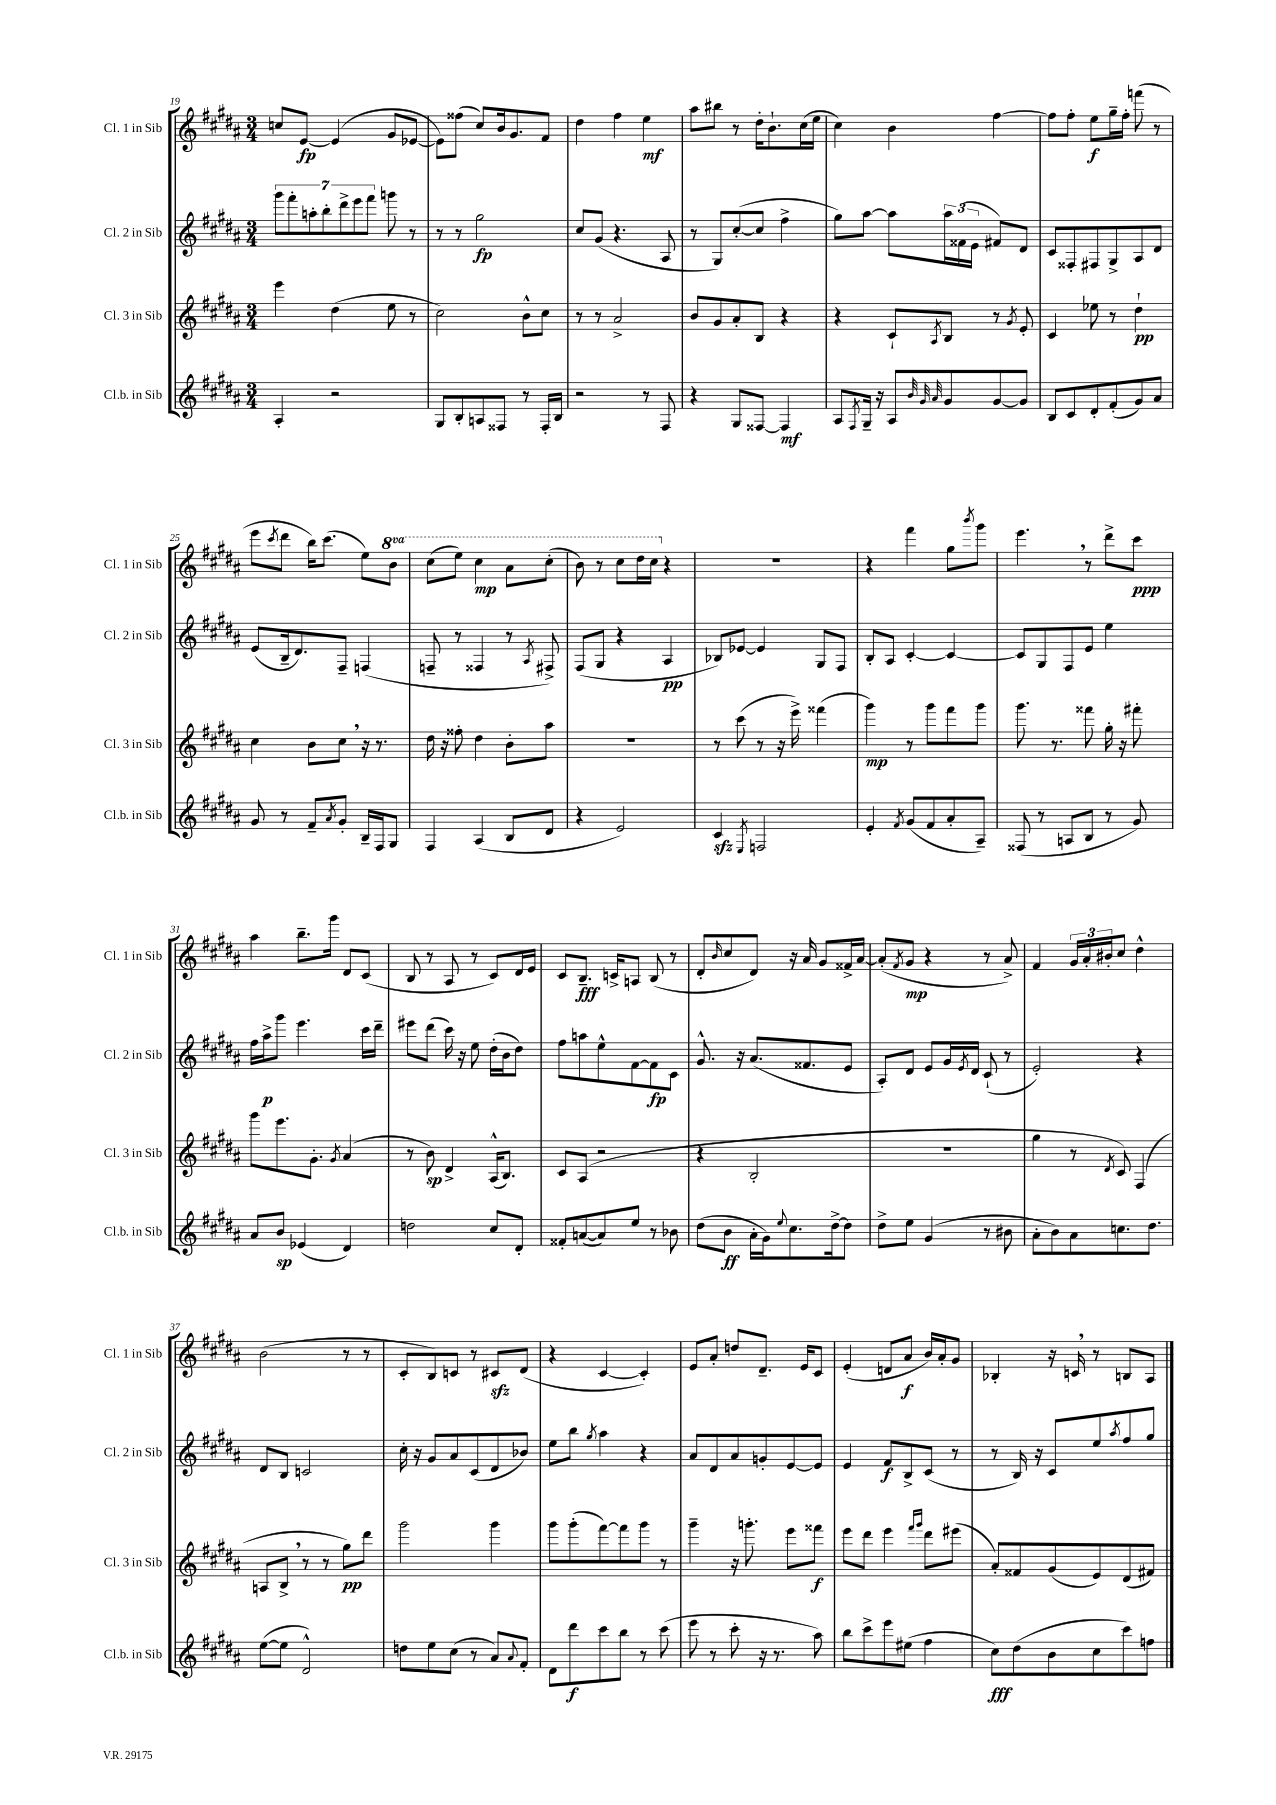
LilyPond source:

<<
\new StaffGroup <<
\new Staff = "s0" \with { instrumentName = "Cl. 1 in Sib" shortInstrumentName = "Cl. 1 in Sib" } {
    \clef treble \key b \major \numericTimeSignature \time 3/4 \set Staff.ottavationMarkups = #ottavation-simple-ordinals
    c''8 e'8~\fp e'4( gis'8 ees'8~ |
    ees'8) fisis''8( cis''8) b'16 gis'8. fis'8 |
    dis''4 fis''4 e''4\mf |
    ais''8 bis''8 r8 dis''16-. b'8.-! cis''16( e''16 |
    cis''4) b'4 fis''4~ |
    fis''8 fis''8-. e''8\f gis''16-- fis''16-. f'''8( r8 |
    e'''8 \acciaccatura { cis'''8 } dis'''8 b''16) cis'''8.( e''8) \ottava #1 b''8 |
    cis'''8( e'''8) cis'''4\mp ais''8 cis'''8-.( |
    b''8) r8 cis'''8 dis'''16 cis'''16 \ottava #0 r4 |
    R2. |
    r4 fis'''4 gis''8 \acciaccatura { b'''8 } gis'''8 |
    e'''4. \breathe r8 dis'''8-> cis'''8\ppp |
    ais''4 b''8.-- gis'''16 dis'8 cis'8( |
    b8 r8 ais8 r8 cis'8) dis'16 e'16 |
    cis'8 b8.--\fff c'16-> a8 b8( r8 |
    dis'8-. \grace { b'16 } cis''8 dis'8) r16 ais'16 gis'8 fisis'16-> ais'16~ |
    ais'8-.( \acciaccatura { fis'8 } gis'8\mp r4 r8 ais'8->) |
    fis'4 \tuplet 3/2 { gis'16 ais'16-. bis'16-. } cis''8 dis''4-^ |
    b'2( r8 r8 |
    cis'8-. b8) c'8 r8 cis'8\sfz dis'8( |
    r4 cis'4~ cis'4-.) |
    e'8 ais'8-. d''8 dis'8.-- e'16 cis'8 |
    e'4-.( d'8 ais'8\f b'16) ais'16-. gis'8 |
    bes4-. r16 c'16 \breathe r8 b8 ais8 \bar "|." |
}
\new Staff = "s1" \with { instrumentName = "Cl. 2 in Sib" shortInstrumentName = "Cl. 2 in Sib" } {
    \clef treble \key b \major \numericTimeSignature \time 3/4
    \tuplet 7/4 { gis'''8 fis'''8-. a''8-. b''8-. dis'''8-> e'''8 fis'''8 } g'''8 r8 |
    r8 r8 gis''2\fp |
    cis''8 gis'8( r4. ais8 |
    r8 gis8) cis''8~-.( cis''8 fis''4-> |
    gis''8) ais''8~ ais''8 \tuplet 3/2 { ais''16 fisis'16( e'16 } fis'8) dis'8 |
    cis'8 fisis8-. fis8 gis8-> ais8 dis'8 |
    e'8( b16-- dis'8.) fis8-- f4( |
    f8-- r8 fisis4 r8 \acciaccatura { ais8 } fis8->) |
    fis8( gis8 r4 ais4\pp |
    bes8) ees'8~ ees'4 gis8 fis8 |
    b8-. ais8 cis'4~-. cis'4~ |
    cis'8 gis8 fis8 e'8 e''4 |
    fis''16 ais''16->\p gis'''8 e'''4. cis'''16 dis'''16-- |
    eis'''8 dis'''8( cis'''16) r16 e''8 dis''16-.( b'16 dis''8) |
    fis''8 a''8 e''8-^ fis'8~ fis'8\fp cis'8 |
    gis'8.-^ r16 ais'8.( fisis'8. e'8 |
    ais8-.) dis'8 e'8 gis'16 \acciaccatura { e'8 } dis'16 cis'8-!( r8 |
    e'2-.) r4 |
    dis'8 b8 c'2 |
    cis''16-. r16 gis'8 ais'8 cis'8( dis'8 bes'8) |
    e''8 b''8 \acciaccatura { gis''8 } ais''4 r4 |
    ais'8 dis'8 ais'8 g'8-. e'8~ e'8 |
    e'4 fis'8\f b8-> cis'8( r8 |
    r8 b16) r16 cis'8 e''8 \acciaccatura { ais''8 } fis''8 gis''8 \bar "|." |
}
\new Staff = "s2" \with { instrumentName = "Cl. 3 in Sib" shortInstrumentName = "Cl. 3 in Sib" } {
    \clef treble \key b \major \numericTimeSignature \time 3/4
    e'''4 dis''4( e''8 r8 |
    cis''2) b'8-^ cis''8 |
    r8 r8 ais'2-> |
    b'8 gis'8 ais'8-. b8 r4 |
    r4 cis'8-! \acciaccatura { ais8 } b8 r8 \acciaccatura { gis'8 } e'8-. |
    cis'4 ees''8 r8 dis''4-!\pp |
    cis''4 b'8 cis''8 \breathe r16 r8. |
    dis''16 r16 fisis''8-. dis''4 b'8-. ais''8 |
    R2. |
    r8 cis'''8( r8 r16 e'''16->) fisis'''4( |
    gis'''4\mp) r8 gis'''8 fis'''8 gis'''8 |
    gis'''8. r8. fisis'''8 gis''16-. r16 fis'''8-. |
    gis'''8 e'''8. gis'8.-. \acciaccatura { gis'8 } ais'4( |
    r8 b'8\sp) dis'4-> ais16-^( b8.) |
    cis'8 ais8( r2 |
    r4 b2-. |
    R2. |
    gis''4 r8 \acciaccatura { dis'8 } cis'8) fis4( |
    a8 b8-> \breathe r8 r8 gis''8\pp) dis'''8 |
    gis'''2 gis'''4 |
    gis'''8 gis'''8-.( fis'''8~) fis'''8 gis'''8 r8 |
    gis'''4-- r16 g'''8.-. e'''8 fisis'''8\f |
    e'''8 dis'''8 e'''4 \grace { fis'''16 gis'''16 } dis'''8 eis'''8( |
    ais'8-.) fisis'8 gis'8( e'8) dis'8( fis'8) \bar "|." |
}
\new Staff = "s3" \with { instrumentName = "Cl.b. in Sib" shortInstrumentName = "Cl.b. in Sib" } {
    \clef treble \key b \major \numericTimeSignature \time 3/4
    ais4-. r2 |
    gis8 b8-. a8 fisis8 r8 fisis16-. b16 |
    r2 r8 fis8 |
    r4 gis8 fisis8~ fisis4\mf |
    ais8 \acciaccatura { fis8 } gis16-- r16 ais8 \grace { b'32 gis'32 ais'32 } gis'8 gis'8~ gis'8 |
    b8 cis'8 dis'8-. fis'8-.( gis'8) ais'8 |
    gis'8 r8 fis'8-- \acciaccatura { ais'8 } gis'8-. b16-- fis16 gis8 |
    fis4 ais4( b8 dis'8 |
    r4 e'2) |
    cis'4\sfz \acciaccatura { e8 } f2 |
    e'4-. \acciaccatura { fis'8 } gis'8( fis'8 ais'8-. ais8--) |
    fisis8( r8 a8 b8 r8 gis'8) |
    ais'8 b'8\sp ees'4( dis'4) |
    d''2 cis''8 dis'8-. |
    fisis'8-. a'8~( a'8) e''8 r8 bes'8 |
    dis''8( b'8\ff ais'16-. gis'16) \appoggiatura { e''8 } cis''8. dis''16~-> dis''8 |
    dis''8-> e''8 gis'4( r8 bis'8 |
    ais'8-. b'8) ais'8 c''8. dis''8. |
    e''8~( e''8 dis'2-^) |
    d''8 e''8 cis''8( r8 ais'8) \appoggiatura { ais'8 } fis'8-. |
    dis'8 dis'''8\f cis'''8 b''8 r8 cis'''8( |
    e'''8 r8 cis'''8-. r16 r8. ais''8) |
    b''8 cis'''8-> e'''8 eis''8( fis''4 |
    cis''8\fff) dis''8( b'8 cis''8 cis'''8) f''8 \bar "|." |
}
>>
>>
\layout { \context { \Score currentBarNumber = #19 } }
